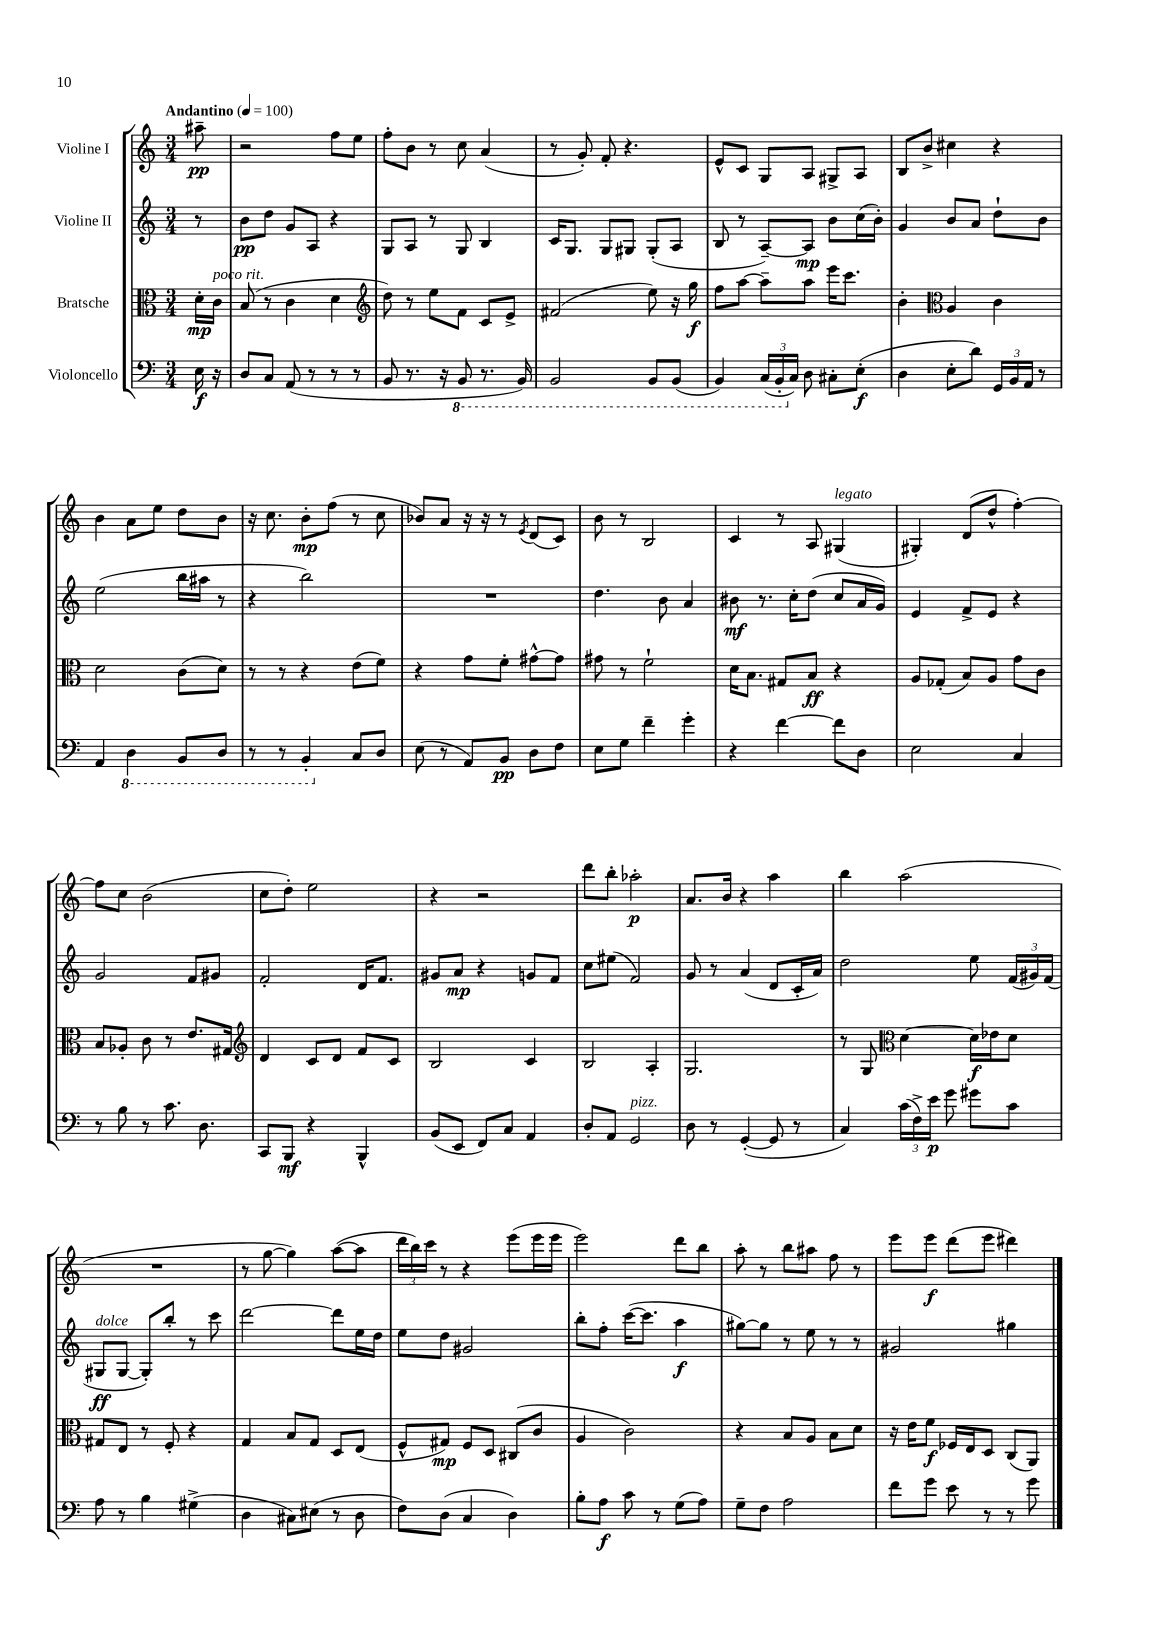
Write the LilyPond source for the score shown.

<<
\new StaffGroup <<
\new Staff = "s0" \with { instrumentName = "Violine I" } {
    \clef treble \key c \major \numericTimeSignature \time 3/4 \partial 8 \tempo "Andantino" 4 = 100
    \autoBeamOff ais''8--\pp |
    r2 f''8[ e''8] |
    f''8[-. b'8] r8 c''8 a'4( |
    r8 g'8-.) f'8-. r4. |
    e'8[-^ c'8] g8[ a8] gis8[-> a8] |
    b8[ b'8]-> cis''4 r4 |
    b'4 a'8[ e''8] d''8[ b'8] |
    r16 c''8. b'8[-.\mp f''8]( r8 c''8 |
    bes'8[) a'8] r16 r16 r8 \acciaccatura { e'8 } d'8[( c'8]) |
    b'8 r8 b2 |
    c'4 r8 a8 gis4^\markup { \italic "legato" }( |
    gis4-.) d'8[( d''8]-^ f''4~-.) |
    f''8[ c''8] b'2( |
    c''8[ d''8]-.) e''2 |
    r4 r2 |
    d'''8[ b''8]-. aes''2-.\p |
    a'8.[ b'16] r4 a''4 |
    b''4 a''2( |
    R2. |
    r8 g''8~ g''4) a''8[~( a''8] |
    \tuplet 3/2 { d'''16[ b''16) c'''16] } r8 r4 e'''8[( e'''16 e'''16] |
    e'''2) d'''8[ b''8] |
    a''8-. r8 b''8[ ais''8] f''8 r8 |
    e'''8[ e'''8]\f d'''8[( e'''8] dis'''4) \bar "|." |
}
\new Staff = "s1" \with { instrumentName = "Violine II" } {
    \clef treble \key c \major \numericTimeSignature \time 3/4 \partial 8
    \autoBeamOff r8 |
    b'8[\pp d''8] g'8[ a8] r4 |
    g8[ a8] r8 g8 b4 |
    c'16[ g8.] g8[ gis8] gis8[-.( a8] |
    b8 r8 a8[~--) a8]\mp b'8[ c''16( b'16]-.) |
    g'4 b'8[ a'8] d''8[-! b'8] |
    e''2( b''16[ ais''16] r8 |
    r4 b''2) |
    R2. |
    d''4. b'8 a'4 |
    bis'8\mf r8. c''16[-. d''8]( c''8[ a'16 g'16]) |
    e'4 f'8[-> e'8] r4 |
    g'2 f'8[ gis'8] |
    f'2-. d'16[ f'8.] |
    gis'8[ a'8]\mp r4 g'8[ f'8] |
    c''8[ eis''8]( f'2) |
    g'8 r8 a'4( d'8[ c'16-. a'16]) |
    d''2 e''8 \tuplet 3/2 { f'16[( gis'16) f'16]( } |
    gis8[\ff^\markup { \italic "dolce" } gis8]~ gis8[-.) b''8]-. r8 c'''8 |
    d'''2~ d'''8[ e''16 d''16] |
    e''8[ d''8] gis'2 |
    b''8[-. f''8]-. c'''16[~( c'''8.] a''4\f |
    gis''8[~) gis''8] r8 e''8 r8 r8 |
    gis'2 gis''4 \bar "|." |
}
\new Staff = "s2" \with { instrumentName = "Bratsche" } {
    \clef alto \key c \major \numericTimeSignature \time 3/4 \partial 8
    \autoBeamOff d'16[-.\mp c'16]^\markup { \italic "poco rit." } |
    b8( r8 c'4 d'4 |
    \clef treble d''8) r8 e''8[ f'8] c'8[ e'8]-> |
    fis'2( e''8) r16 g''16\f |
    f''8[ a''8]~ a''8[-- a''8] e'''16[ c'''8.] |
    b'4-. \clef alto a4 c'4 |
    d'2 c'8[( d'8]) |
    r8 r8 r4 e'8[( f'8]) |
    r4 g'8[ f'8]-. gis'8[~-^ gis'8] |
    gis'8 r8 f'2-! |
    d'16[ b8.] gis8[ b8]\ff r4 |
    a8[ ges8]-.( b8[) a8] g'8[ c'8] |
    b8[ aes8]-. c'8 r8 e'8.[ gis16] |
    \clef treble d'4 c'8[ d'8] f'8[ c'8] |
    b2 c'4 |
    b2 a4-. |
    g2. |
    r8 g8 \clef alto d'4~ d'16[\f ees'16 d'8] |
    gis8[ e8] r8 f8-. r4 |
    g4 b8[ g8] d8[ e8]( |
    f8[-^ gis8]\mp) f8[ d8] cis8[( c'8] |
    a4 c'2) |
    r4 b8[ a8] b8[ d'8] |
    r16 e'16[ f'8]\f fes16[ e16 d8] c8[( a,8]) \bar "|." |
}
\new Staff = "s3" \with { instrumentName = "Violoncello" } {
    \clef bass \key c \major \numericTimeSignature \time 3/4 \partial 8
    \autoBeamOff e16\f r16 |
    d8[ c8] a,8( r8 r8 r8 |
    b,8 r8. r16 \ottava #-1 b,,8 r8. b,,16) |
    b,,2 b,,8[ b,,8]( |
    b,,4) \tuplet 3/2 { c,16[( b,,16-. \ottava #0 c16]) } d8 cis8[-. e8]-.\f( |
    d4 e8[-. d'8]) \tuplet 3/2 { g,16[ b,16 a,16] } r8 |
    a,4 \ottava #-1 d,4 b,,8[ d,8] |
    r8 r8 b,,4-. \ottava #0 c8[ d8] |
    e8( r8 a,8[) b,8]\pp d8[ f8] |
    e8[ g8] f'4-- g'4-. |
    r4 f'4~ f'8[ d8] |
    e2 c4 |
    r8 b8 r8 c'8. d8. |
    c,8[ b,,8]\mf r4 b,,4-^ |
    b,8[( e,8] f,8[) c8] a,4 |
    d8[-. a,8] g,2^\markup { \italic "pizz." } |
    d8 r8 g,4~-.( g,8 r8 |
    c4) \tuplet 3/2 { c'16[( f16->) e'16]\p } g'8 gis'8[ c'8] |
    a8 r8 b4 gis4->( |
    d4 cis8[) eis8]( r8 d8 |
    f8[) d8]( c4 d4) |
    b8[-. a8]\f c'8 r8 g8[( a8]) |
    g8[-- f8] a2 |
    f'8[ g'8] e'8 r8 r8 g'8 \bar "|." |
}
>>
>>
\layout { \context { \Score \remove "Bar_number_engraver" } }
